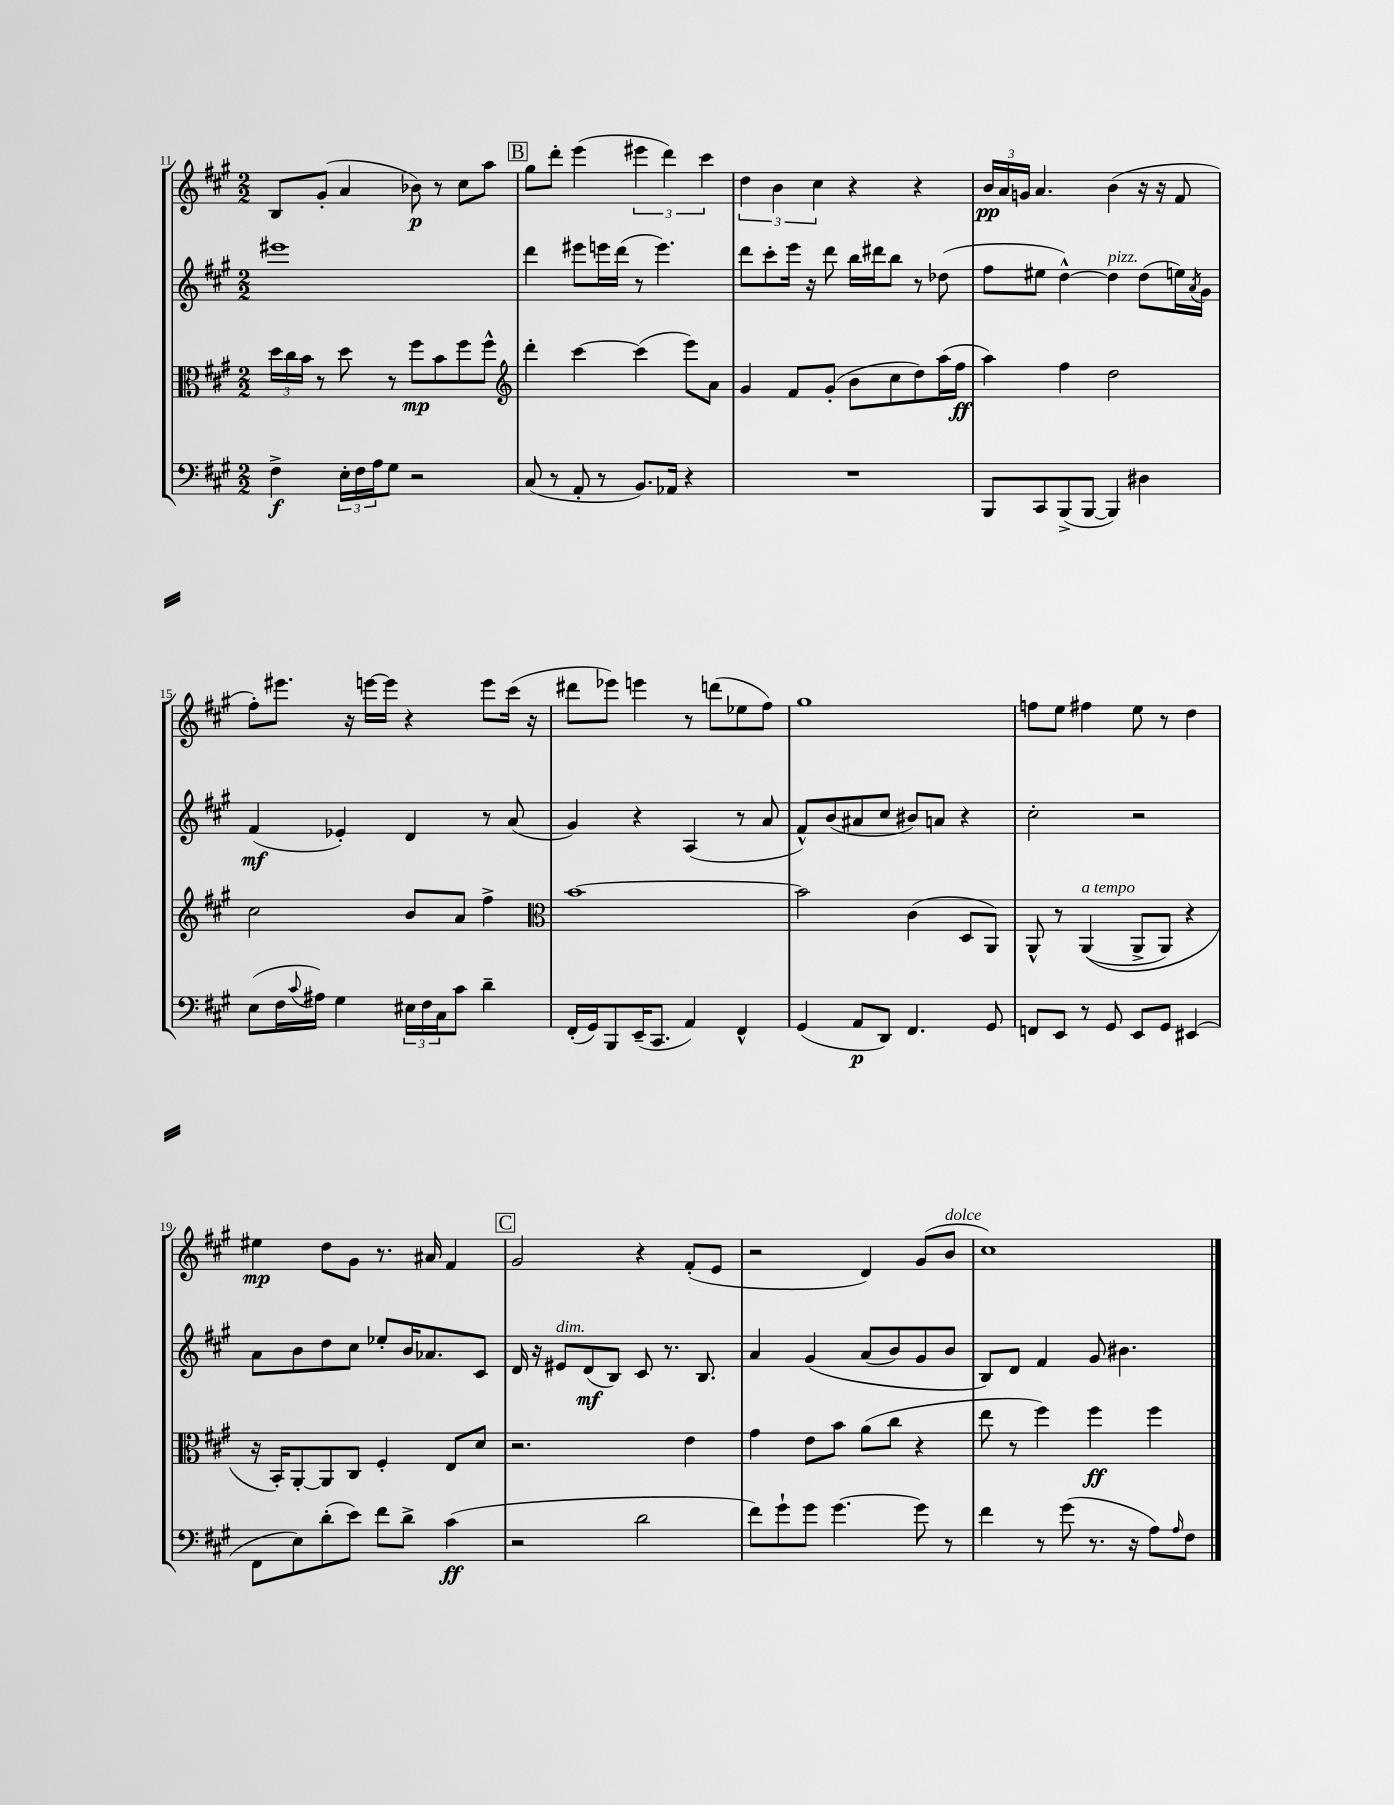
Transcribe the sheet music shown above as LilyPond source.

<<
\new StaffGroup <<
\new Staff = "s0" {
    \clef treble \key a \major \numericTimeSignature \time 2/2
    b8 gis'8-.( a'4 bes'8\p) r8 cis''8 a''8 |
    \mark \markup { \box "B" } gis''8 d'''8-. e'''4( \tuplet 3/2 { eis'''4 d'''4) cis'''4 } |
    \tuplet 3/2 { d''4 b'4 cis''4 } r4 r4 |
    \tuplet 3/2 { b'16\pp a'16 g'16 } a'4. b'4( r16 r16 fis'8 |
    fis''8-.) eis'''8. r16 e'''16~ e'''16 r4 e'''8 cis'''16( r16 |
    dis'''8 ees'''8) e'''4 r8 d'''8( ees''8 fis''8) |
    gis''1 |
    f''8 e''8 fis''4 e''8 r8 d''4 |
    eis''4\mp d''8 gis'8 r8. ais'16 fis'4 |
    \mark \markup { \box "C" } gis'2 r4 fis'8-.( e'8 |
    r2 d'4) gis'8( b'8^\markup { \italic "dolce" } |
    cis''1) \bar "|." |
}
\new Staff = "s1" {
    \clef treble \key a \major \numericTimeSignature \time 2/2
    eis'''1 |
    \mark \markup { \box "B" } d'''4 eis'''8 e'''16 d'''16( r8 e'''4.) |
    d'''8 cis'''8-. e'''16 r16 d'''8 b''16 dis'''16 b''8 r8 des''8( |
    fis''8 eis''8 d''4~-^) d''4^\markup { \italic "pizz." } d''8( e''16) \acciaccatura { a'8 } gis'16 |
    fis'4\mf( ees'4-.) d'4 r8 a'8( |
    gis'4) r4 a4( r8 a'8 |
    fis'8-^) b'8( ais'8 cis''8 bis'8) a'8 r4 |
    cis''2-. r2 |
    a'8 b'8 d''8 cis''8 ees''8-. b'16 aes'8. cis'8 |
    \mark \markup { \box "C" } d'16 r16 eis'8^\markup { \italic "dim." } d'8\mf( b8) cis'8 r8. b8. |
    a'4 gis'4\( a'8( b'8) gis'8 b'8 |
    b8\) d'8 fis'4 gis'8 bis'4. \bar "|." |
}
\new Staff = "s2" {
    \clef alto \key a \major \numericTimeSignature \time 2/2
    \tuplet 3/2 { d''16 cis''16 b'16 } r8 d''8 r8 fis''8\mp b'8 fis''8 fis''8-^ |
    \mark \markup { \box "B" } \clef treble d'''4-. cis'''4~ cis'''4( e'''8) a'8 |
    gis'4 fis'8 gis'8-.( b'8 cis''8 d''8) a''16( fis''16\ff |
    a''4) fis''4 d''2 |
    cis''2 b'8 a'8 fis''4-> |
    \clef alto b'1~ |
    b'2 cis'4( d8 a,8) |
    a,8-^ r8 a,4^\markup { \italic "a tempo" }(\( a,8-> a,8) r4 |
    r16 b,16-.\) a,8~-. a,8 cis8 fis4-. e8 d'8 |
    \mark \markup { \box "C" } r2. e'4 |
    gis'4 e'8 b'8 a'8( cis''8 r4 |
    e''8 r8 fis''4) fis''4\ff fis''4 \bar "|." |
}
\new Staff = "s3" {
    \clef bass \key a \major \numericTimeSignature \time 2/2
    fis4->\f \tuplet 3/2 { e16-. fis16 a16 } gis8 r2 |
    \mark \markup { \box "B" } cis8( r8 a,8-. r8 b,8.) aes,16 r4 |
    R1 |
    b,,8 cis,8 b,,8->( b,,8~ b,,4) dis4 |
    e8( fis16 \appoggiatura { cis'8 } ais16) gis4 \tuplet 3/2 { eis16 fis16 cis16 } cis'8 d'4-- |
    fis,16-.( gis,16) b,,8 e,16--( cis,8. a,4) fis,4-^ |
    gis,4( a,8\p d,8) fis,4. gis,8 |
    f,8 e,8 r8 gis,8 e,8 gis,8 eis,4( |
    fis,8 e8) d'8-.( e'8) fis'8 d'8-> cis'4\ff( |
    \mark \markup { \box "C" } r2 d'2 |
    fis'8) gis'8-! gis'8 gis'4.~ gis'8 r8 |
    fis'4 r8 gis'8( r8. r16 a8) \grace { a16 } fis8 \bar "|." |
}
>>
>>
\layout { \context { \Score currentBarNumber = #11 } }
